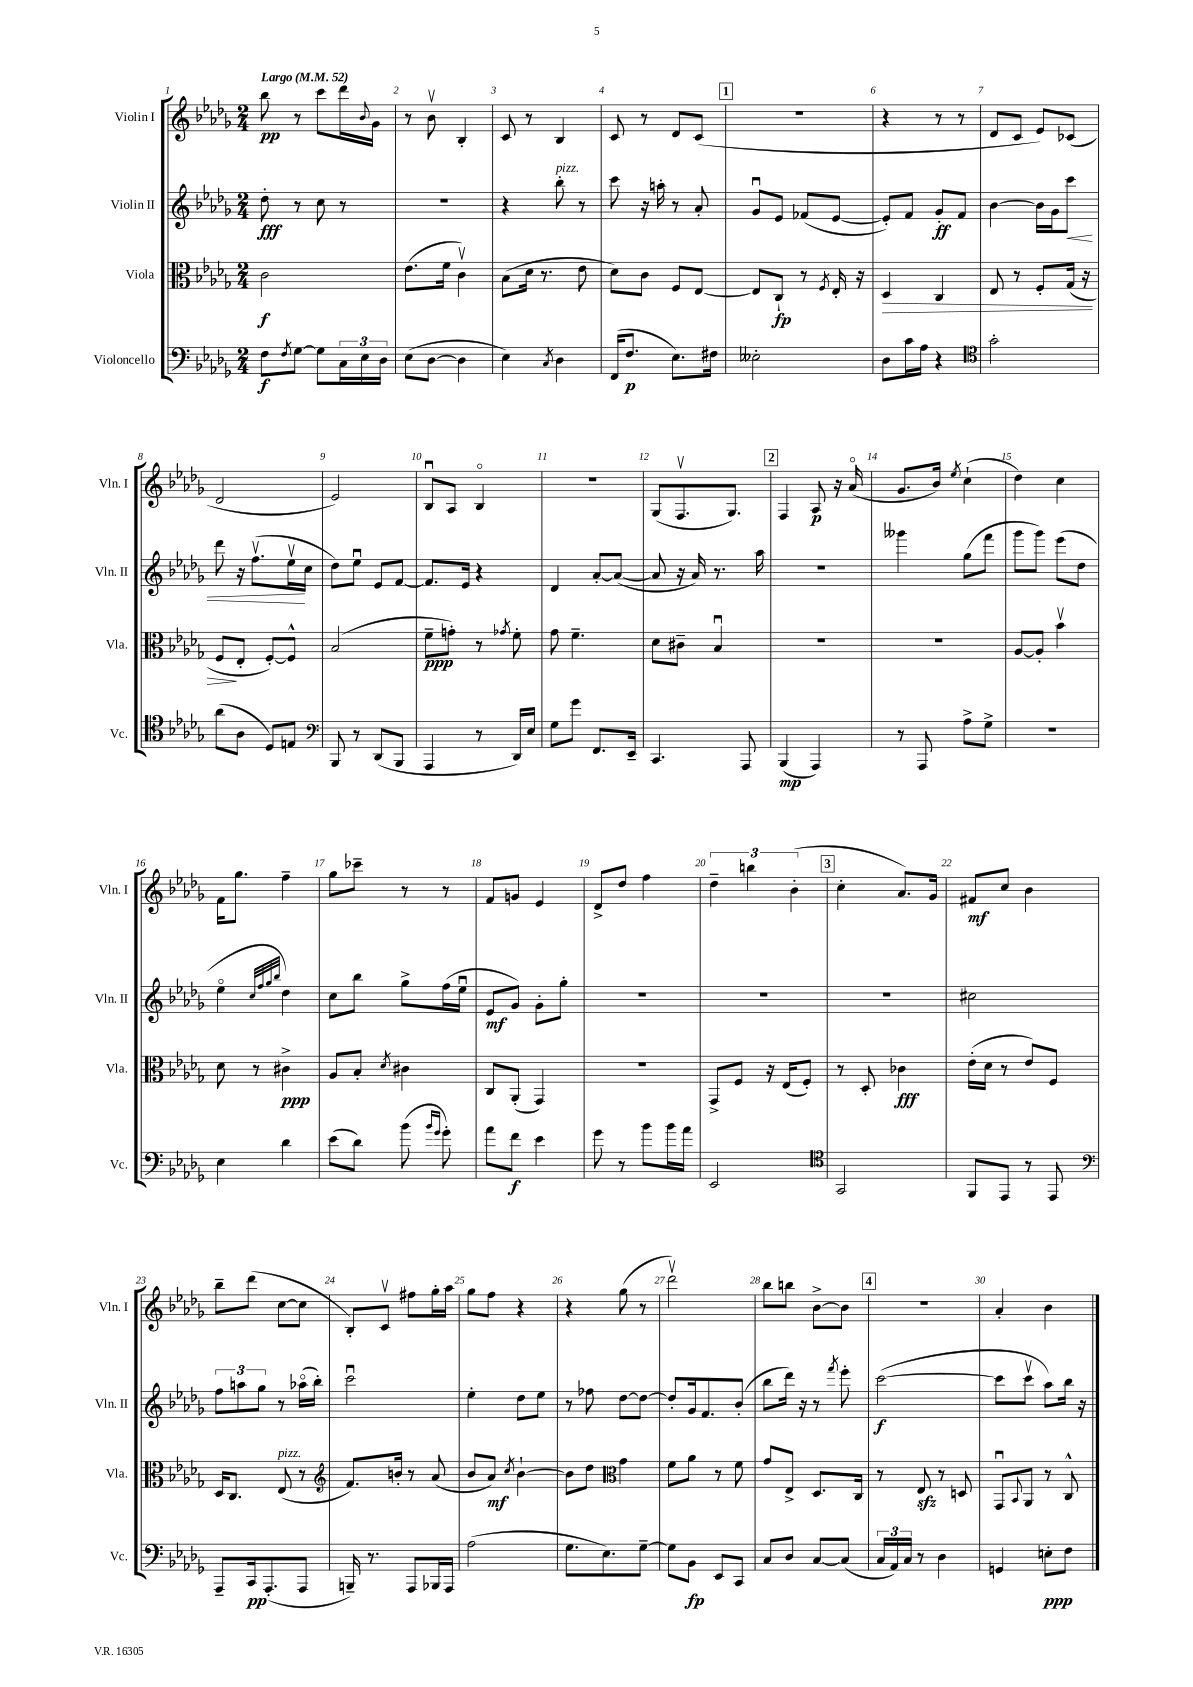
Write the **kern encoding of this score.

**kern	**kern	**kern	**kern
*staff4	*staff3	*staff2	*staff1
*clefF4	*clefC3	*clefG2	*clefG2
*k[b-e-a-d-g-]	*k[b-e-a-d-g-]	*k[b-e-a-d-g-]	*k[b-e-a-d-g-]
*M2/4	*M2/4	*M2/4	*M2/4
*MM52	*MM52	*MM52	*MM52
8F\L	2c\	8dd-'\	8bb-\
8qF/	.	.	.
[8G-\J	.	8r	8r
8G-\]L	.	8cc\	8ccc\L
24C\L	.	8r	16ddd-\L
24E-\	.	.	.
.	.	.	8qqb-/
.	.	.	16g-\JJ
24D-\JJ	.	.	.
=	=	=	=
(8E-\L	(8.e-\L	2r	8r
[8D-\J	.	.	8b-v\
.	16f\Jk	.	.
4D-\]	4cv\)	.	4B-'/
=	=	=	=
4E-\)	(8B-\L	4r	8c/
.	16d-\Jk	.	8r
.	8.r	.	.
8qC/	.	.	.
4D-\	.	8bb-'\	4B-/
.	8e-\	8r	.
=	=	=	=
(16FF/LK	8d-\L)	8ccc\	8c/
8.F/J	.	.	.
.	8c\J	16r	8r
.	.	16aa'\	.
8.E-\L)	8F/L	8r	8d-/L
.	[8E-/J	8a-'/	(8c/J
16F#\Jk	.	.	.
=	=	=	=
2E--'\	8E-/]L	8g-u/L	2r
.	8C`/J	8e-/J	.
.	8r	(8f-/L	.
.	8qF/	.	.
.	16E-'/	[8e-/J	.
.	16r	.	.
=	=	=	=
8D-\L	4D-/	8e-'/]L)	4r
16c\L	.	8f/J	.
16A-\JJ	.	.	.
4r	4C/	8g-'/L	8r
.	.	8f/J	8r
=	=	=	=
*clefC4	*	*	*
2g-'\	8E-/	[4b-\	8d-/L
.	8r	.	8c/J
.	8F'/L	16b-\]LL	8e-/L)
.	.	16g-\J	.
.	(16G-/Jk	8ccc\J	(8c-/J
.	16r	.	.
=	=	=	=
(8a-\L	8F/L	8ddd-\	2d-/
8A-\J	8E-'/J	16r	.
.	.	(8.ffv\L	.
8D-/L)	[8F'/L)	.	.
8E/J	8F^^/]J	16ee-v\L	.
.	.	16cc\JJ	.
=	=	=	=
*clefF4	*	*	*
8BBB-/	(2B-/	8dd-\L)	2e-/)
8r	.	8ee-u\J	.
(8DD-/L	.	8e-/L	.
8BBB-/J	.	[8f/J	.
=	=	=	=
4AAA-/	8f~\L	8.f/]L	8B-u/L
.	8g'\J)	.	8A-/J
.	.	16e-/Jk	.
8r	8r	4r	4B-o/
.	8qg-/	.	.
16DD-/LL)	8f'\	.	.
16E-/JJ	.	.	.
=	=	=	=
8G-\L	8g-\	4d-/	2r
8g-\J	4.f~\	.	.
8.FF/L	.	[8a-'/L	.
.	.	(8a-/_J	.
16EE-~/Jk	.	.	.
=	=	=	=
4.CC/	8d-\L	8a-/]	(8G-/L
.	8c#~\J	16r	8.Fv/
.	.	16a-/)	.
.	4B-u/	8.r	.
.	.	.	8.G-/J)
8AAA-/	.	.	.
.	.	16aa-\	.
=	=	=	=
(4BBB-/	2r	2r	4F/
4AAA-/)	.	.	8A-/
.	.	.	16r
.	.	.	(16a-o/
=	=	=	=
8r	2r	4ggg--\	8.g-/L
8AAA-/	.	.	.
.	.	.	16b-/Jk)
.	.	.	8qee-/
8A-^\L	.	(8gg-\L	(4cc`\
8G-^\J	.	8fff\J	.
=	=	=	=
2r	[8A-/L	8ggg-\L	4dd-\)
.	8A-'/]J	8ggg-\J)	.
.	4b-v\	(8eee-\L	4cc\
.	.	8dd-\J	.
=	=	=	=
4E-\	8d-\	4ee-o\	16f\LK
.	.	.	8.gg-\J
.	8r	.	.
.	.	32qqcc/LLL	.
.	.	32qqff/	.
.	.	32qqgg-/	.
.	.	32qqbb-/JJJ	.
4d-\	4c#^\	4dd-\)	4ff~\
=	=	=	=
(8e-\L	8A-/L	8cc\L	8gg-\L
8d-\J)	8B-'/J	8bb-\J	8ccc-~\J
.	8qd-/	.	.
(8b-\	4c#\	8gg-^\L	8r
16qqb-/LL	.	.	.
16qqg-/JJ	.	.	.
8g-'\)	.	(16ff\L	8r
.	.	16ee-u\JJ	.
=	=	=	=
8a-\L	8C/L	8e-/L	8f/L
8f\J	(8AA-'/J	8g-/J)	8g/J
4e-\	4GG-/)	8g-'\L	4e-/
.	.	8gg-'\J	.
=	=	=	=
8g-\	2r	2r	8d-^/L
8r	.	.	8dd-/J
8b-\L	.	.	4ff\
16b-\L	.	.	.
16a-\JJ	.	.	.
=	=	=	=
2EE-/	8GG-^/L	2r	6dd-~\
.	8F/J	.	.
.	.	.	6bb\
.	16r	.	.
.	(16E-/LK	.	.
.	.	.	(6b-'\
.	8F'/J)	.	.
=	=	=	=
*clefC4	*	*	*
2GG-/	8r	2r	4cc'\
.	8D-'/	.	.
.	4c-\	.	8.a-/L)
.	.	.	16g-/Jk
=	=	=	=
8FF/L	(16e-'\LL	2cc#\	8f#/L
.	16d-\JJ	.	.
8EE-/J	8r	.	8cc/J
8r	8e-/L)	.	4b-\
8EE-/	8F/J	.	.
=	=	=	=
*clefF4	*	*	*
8AAA-~/L	16D-/LK	12ff\L	8bb-~\L
.	8.C/J	.	.
.	.	12aa\	.
16CC/k	.	.	(8ddd-\J
.	.	12gg-\J	.
(8.AAA-'/	.	.	.
.	(8E-/	8r	[8cc\L
8AAA-/J	8r	(16aa-o\LL	8cc\]J
.	.	16bb-'\JJ)	.
=	=	=	=
*	*clefG2	*	*
16BBB~/)	8.f/L)	2cccu\	8B-'/L)
8.r	.	.	.
.	.	.	8cv/J
.	16b'/Jk	.	.
8AAA-/L	8r	.	8ff#\L
16BBB-/L	(8a-/	.	16gg-'\L
16AAA-/JJ	.	.	16aa-\JJ
=	=	=	=
(2A-\	8b-/L	4ee-'\	8gg-\L
.	8a-/J)	.	8ff\J
.	8qcc/	.	.
.	[4b-`\	8dd-\L	4r
.	.	8ee-\J	.
=	=	=	=
8.G-\L	8b-\]L	8r	4r
.	8dd-\J	8ff-\	.
8.E-\)	.	.	.
*	*clefC3	*	*
.	4g-\	[8dd-\L	(8gg-\
[8G-~\J	.	8dd-\_J	8r
=	=	=	=
8G-\]L	8f\L	8dd-'/]L	2ddd-v\)
8BB-\J	8a-\J	16g-/k	.
.	.	8.f/	.
8EE-/L	8r	.	.
8CC/J	8f\	(8b-'/J	.
=	=	=	=
8C/L	8g-/L	8bb-\L	8bb-\L
8D-/J	8E-^/J	16ddd-\Jk)	8bb\J
.	.	16r	.
[8C/L	8.D-/L	8r	[8b-^\L
.	.	8qfff/	.
(8C/]J	.	8eee-'\	8b-\]J
.	16C/Jk	.	.
=	=	=	=
24C/LL	8r	([2ccc\	2r
24AA-/)	.	.	.
24C/JJ	.	.	.
8r	8E-/	.	.
4D-\	8r	.	.
.	8D/	.	.
=	=	=	=
4GG/	8GG-u/L	8ccc\]L	4a-'/
.	8qqBB-/	.	.
.	8AA-/J	8cccv\J	.
8E'\L	8r	8aa-\L)	4b-\
8F\J	8C^^/	16bb-\Jk	.
.	.	16r	.
==	==	==	==
*-	*-	*-	*-
